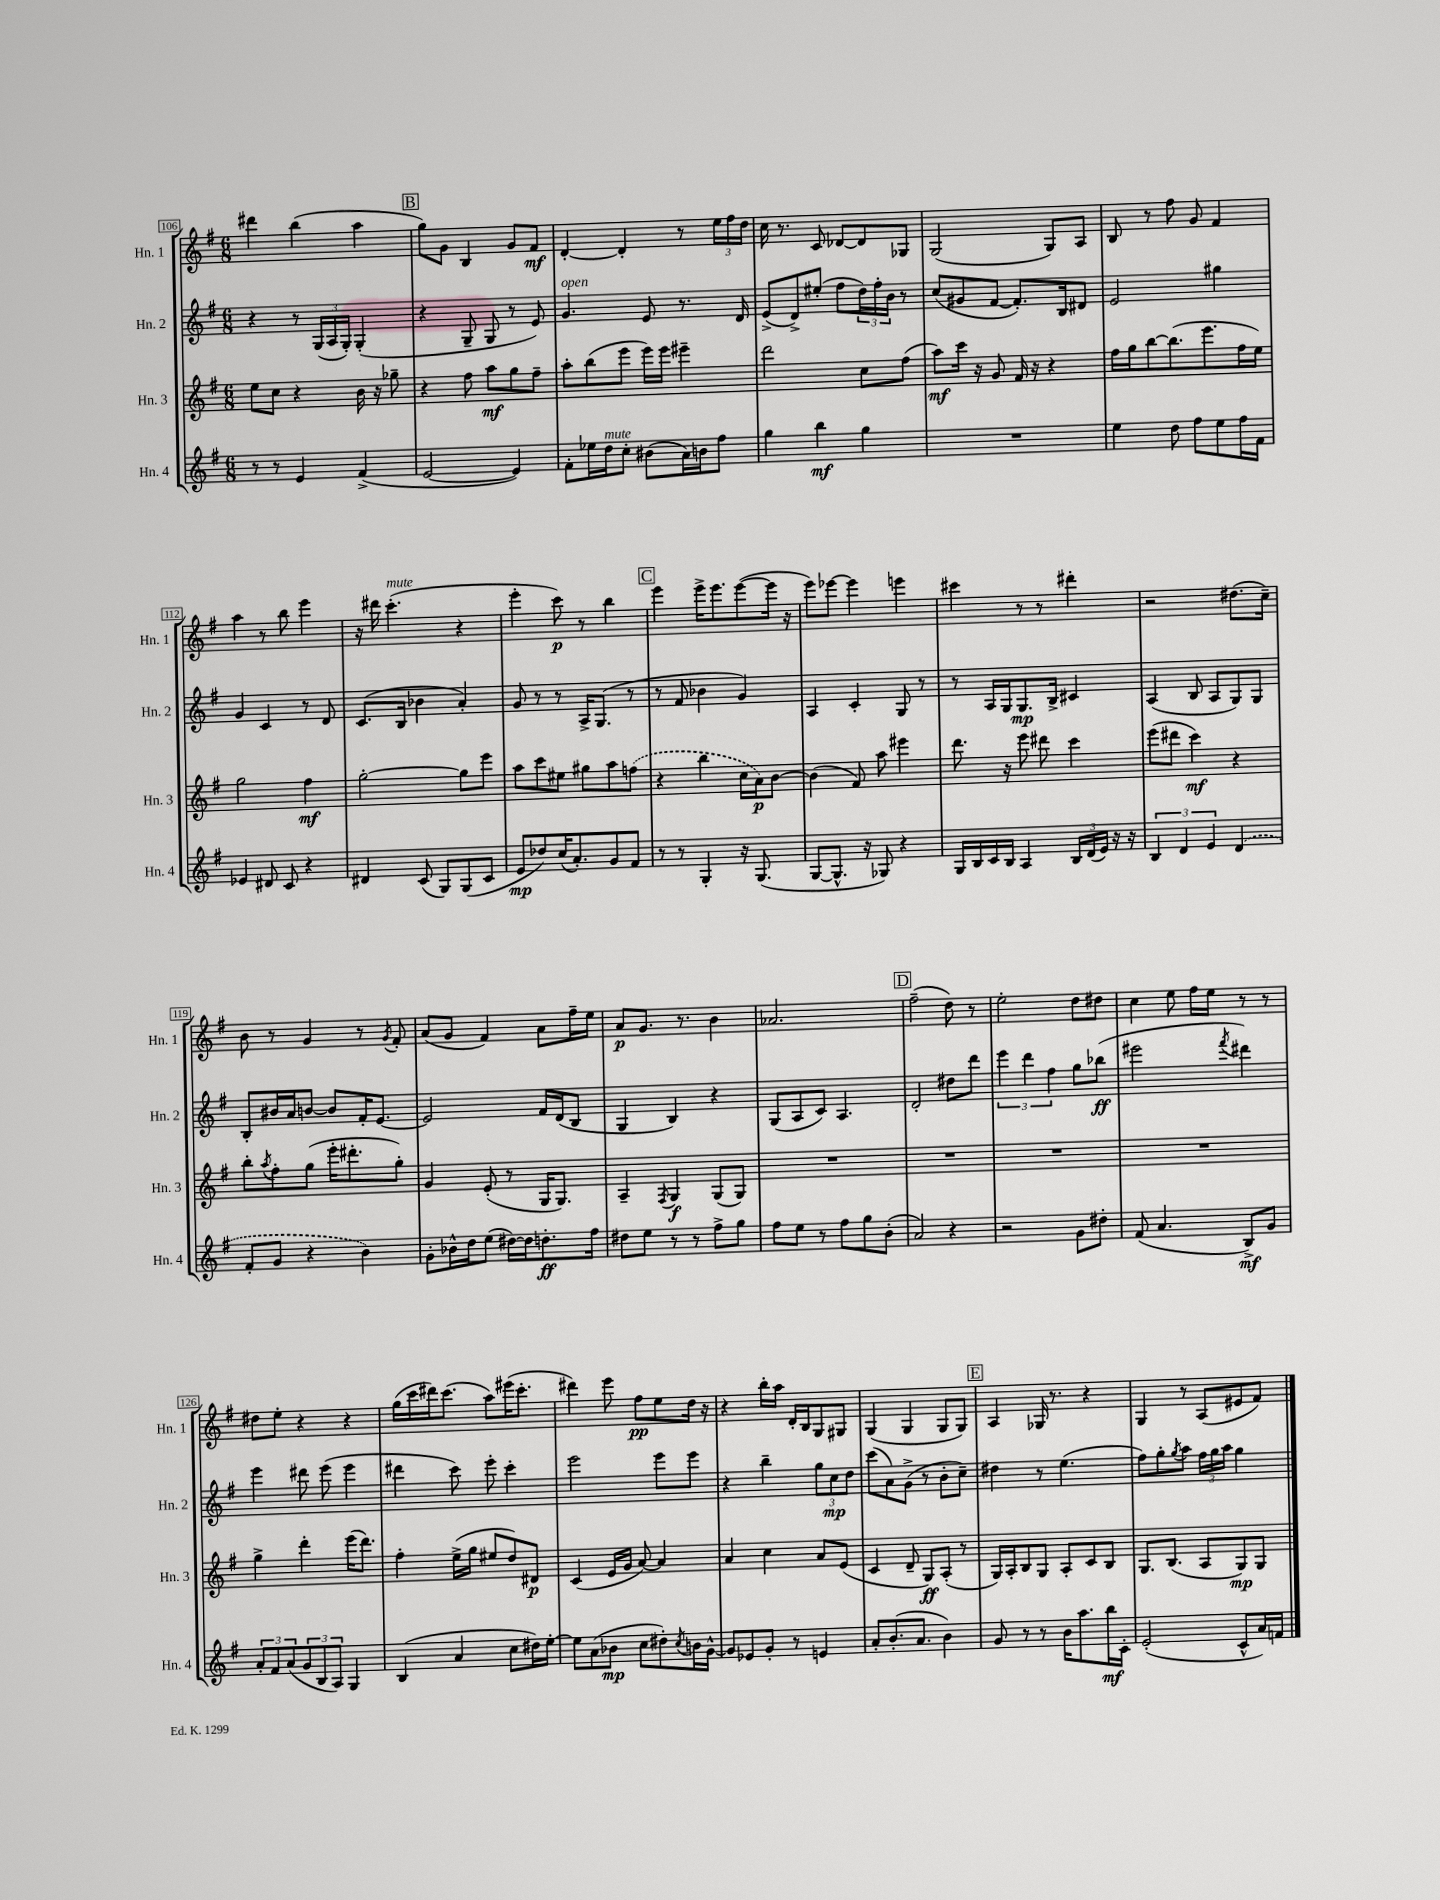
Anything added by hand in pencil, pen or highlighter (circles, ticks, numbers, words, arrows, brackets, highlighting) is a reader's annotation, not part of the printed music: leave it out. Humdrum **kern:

**kern	**kern	**kern	**kern
*staff4	*staff3	*staff2	*staff1
*clefG2	*clefG2	*clefG2	*clefG2
*k[f#]	*k[f#]	*k[f#]	*k[f#]
*M6/8	*M6/8	*M6/8	*M6/8
8r	8ee	4r	4ddd#
8r	8cc	.	.
4e	4r	8r	(4bb
.	.	(24G	.
.	.	24A	.
.	.	24G')	.
(4f#^	16b	(4G'	4aa
.	16r	.	.
.	8gg-~	.	.
=	=	=	=
[2e	4r	4r	8gg)
.	.	.	8g
.	8ff#	8G~	4B
.	8aa	8G	.
4e])	8gg	8r	8g
.	8ff#~	8e)	8f#
=	=	=	=
8f#'	8aa'	4.g	[4d'
16ee-	(8bb	.	.
16dd	.	.	.
8cc'	8eee	.	4d']
(8b#	16eee)	8e	.
.	16eee	.	.
16a)	4eee#~	8.r	8r
16b	.	.	.
8ff#	.	.	24ee
.	.	.	24ff#
.	.	16d	.
.	.	.	24dd
=	=	=	=
4gg	2ddd	(8e^	16cc
.	.	.	8.r
.	.	8d^)	.
4bb	.	(8ee#'	8c
.	.	8ff#	[8d-
4gg	8cc	24dd)	8d-]
.	.	24ff#'	.
.	.	24b	.
.	(8ff#	8r	8G-
=	=	=	=
2.r	8aa)	(8cc	(2G
.	16ccc	8g#	.
.	16r	.	.
.	8g	[8f#	.
.	16f#	8.f#'])	.
.	16r	.	.
.	4r	.	8G)
.	.	16B	.
.	.	8d#	8A
=	=	=	=
4ee	16ff#	2e	8B
.	16gg	.	.
.	[8bb	.	8r
8dd	(8.bb]	.	8ff#
8ff#	.	.	8g
.	8.eee	.	.
8ee	.	4gg#	4f#
16ff#	16ff#	.	.
16f#	16ee)	.	.
=	=	=	=
4e-	2gg	4g	4aa
8d#	.	4c	8r
8c	.	.	8bb
4r	4ff#	8r	4eee
.	.	8d	.
=	=	=	=
4d#	[2gg'	(8.c	16r
.	.	.	16ddd#
.	.	.	(4.ccc'
.	.	16B	.
(8c	.	4b-	.
8G)	.	.	.
(8G	8gg]	4a')	4r
8c	8eee	.	.
=	=	=	=
8e	8aa	8g	4eee'
8dd-)	8ccc	8r	.
(16cc	8ee#	8r	8ccc)
8.a')	.	.	.
.	8gg#	16A^	8r
.	.	(8.G	.
8g	8aa	.	4bb
8f#	(8ff	8r	.
=	=	=	=
8r	4r	8r	4eee
8r	.	8f#	.
4G'	4bb	4b-	16eee^
.	.	.	8.eee
16r	16cc	4g)	([8eee
(8.G	16a)	.	.
.	[8b	.	16eee]
.	.	.	16r
=	=	=	=
[8G	(4b]	4A	8eee)
8.G^^]	.	.	[8eee-
.	8f#)	4c'	4eee-]
16r	.	.	.
8G-)	8aa	.	.
4r	4eee#	8G	4eee
.	.	8r	.
=	=	=	=
16G	8.ddd	8r	4ccc#
16B	.	.	.
16c	.	16A	.
16B	16r	16G	.
4A	8eee	8.G	8r
.	8ddd#	.	8r
.	.	16B^	.
24B	4ccc	4c#	4ddd#'
(24d	.	.	.
24e)	.	.	.
16r	.	.	.
16r	.	.	.
=	=	=	=
6B	(8eee	(4A	2r
.	8ddd#	.	.
6d	.	.	.
.	4ccc)	8B	.
6e	.	.	.
.	.	8A	.
(4d	4r	8G)	(8.dd#
.	.	8G	.
.	.	.	16cc~)
=	=	=	=
8f#'	8bb'	8B'	8b
.	8qaa	.	.
8g	8ff#'	16b#	8r
.	.	16a	.
4r	(8gg	[8b	4g
.	16eee'	8b]	.
.	8.ddd#'	.	.
4b)	.	16f#'	8r
.	.	[8.e	.
.	.	.	8qg
.	8gg')	.	8f#'
=	=	=	=
8g'	4g	2e]	(8a
16b-^^	.	.	8g
16dd	.	.	.
(8ee	(8e'	.	4f#)
[16dd#)	8r	.	.
16dd#]	.	.	.
8.dd'	16G	16f#	8a
.	8.G)	(16d	.
.	.	8B	16ff#~
16ff#	.	.	16ee
=	=	=	=
8dd#	4A~	4G	8a
8ee	.	.	8.g
.	8qF#	.	.
8r	4G	4B)	.
.	.	.	8.r
8r	.	.	.
8ff#^	(8G	4r	4b
8gg	8G)	.	.
=	=	=	=
8ff#	2.r	(8G	2.a-
8ee	.	8A	.
8r	.	8c)	.
8ff#	.	4.A	.
8gg	.	.	.
(8b'	.	.	.
=	=	=	=
2a)	2.r	2d'	(2ff#~
4r	.	8dd#	8dd)
.	.	8ddd	8r
=	=	=	=
2r	2.r	6eee	2ee'
.	.	6ddd	.
.	.	6ff#	.
8g	.	8gg	8dd
8dd#'	.	(8bb-	8dd#
=	=	=	=
(8f#	2.r	2eee#	4cc
4.a	.	.	.
.	.	.	8ee
.	.	.	16ff#
.	.	.	16ee
.	.	8qfff#	.
8B^)	.	4ddd#)	8r
8g	.	.	8r
=	=	=	=
12a'	4gg^	4eee	8dd#
12f#	.	.	.
.	.	.	8ee'
(12a	.	.	.
12g	4ddd'	8ddd#	4r
12B	.	.	.
.	.	(8eee	.
12A)	.	.	.
4G	(16eee	4eee	4r
.	8.ddd)	.	.
=	=	=	=
(4B	4ff#'	4ddd#	(16gg
.	.	.	16ccc
.	.	.	16ddd#)
.	.	.	(8.ccc
4a	(16ee^	8ccc)	.
.	16gg	.	.
.	8ee#	8eee'	8aa)
8cc	8dd)	4ccc'	(16eee#
.	.	.	8.ccc'
16dd#)	8d#	.	.
[16ee'	.	.	.
=	=	=	=
8ee]	(4c	2eee	4ddd#)
(8a	.	.	.
8b-	16e	.	8eee
.	16g	.	.
8cc	[8a)	.	8ff#
8dd#')	4a]	8eee	8ee
8qcc	.	.	.
16b	.	8eee	16dd
[16g^^	.	.	16r
=	=	=	=
8g]	4a	4r	4r
8e-	.	.	.
8g'	4cc	4bb~	16bb'
.	.	.	16aa
8r	.	.	16d'
.	.	.	16B
4e	8a	12gg	8G
.	.	12cc	.
.	(8e	.	8G#
.	.	12dd	.
=	=	=	=
8a'	4c	(8ccc	(4G
(8.b'	.	8a)	.
.	8d~	(8g^	4G
8.a	.	.	.
.	8G)	8r	.
4b)	(8A'	8b'	8G
.	8r	8cc~)	8G)
=	=	=	=
8g	16G)	4dd#	4A
.	16A'	.	.
8r	8B	.	.
8r	8G	8r	16G-
.	.	.	8.r
16b	8A'	(4.ee	.
8.aa	.	.	.
.	8c	.	4r
16bb	8B	.	.
16c'	.	.	.
=	=	=	=
(2e'	8.G	8ff#)	4G
.	.	8gg'	.
.	(8.B	.	.
.	.	8qgg	.
.	.	8aa	8r
.	8A	24ff#	(8A
.	.	24gg	.
.	.	24aa	.
8c^^	8G)	4gg	8e#
16a)	8G	.	8f#)
16f	.	.	.
==	==	==	==
*-	*-	*-	*-
